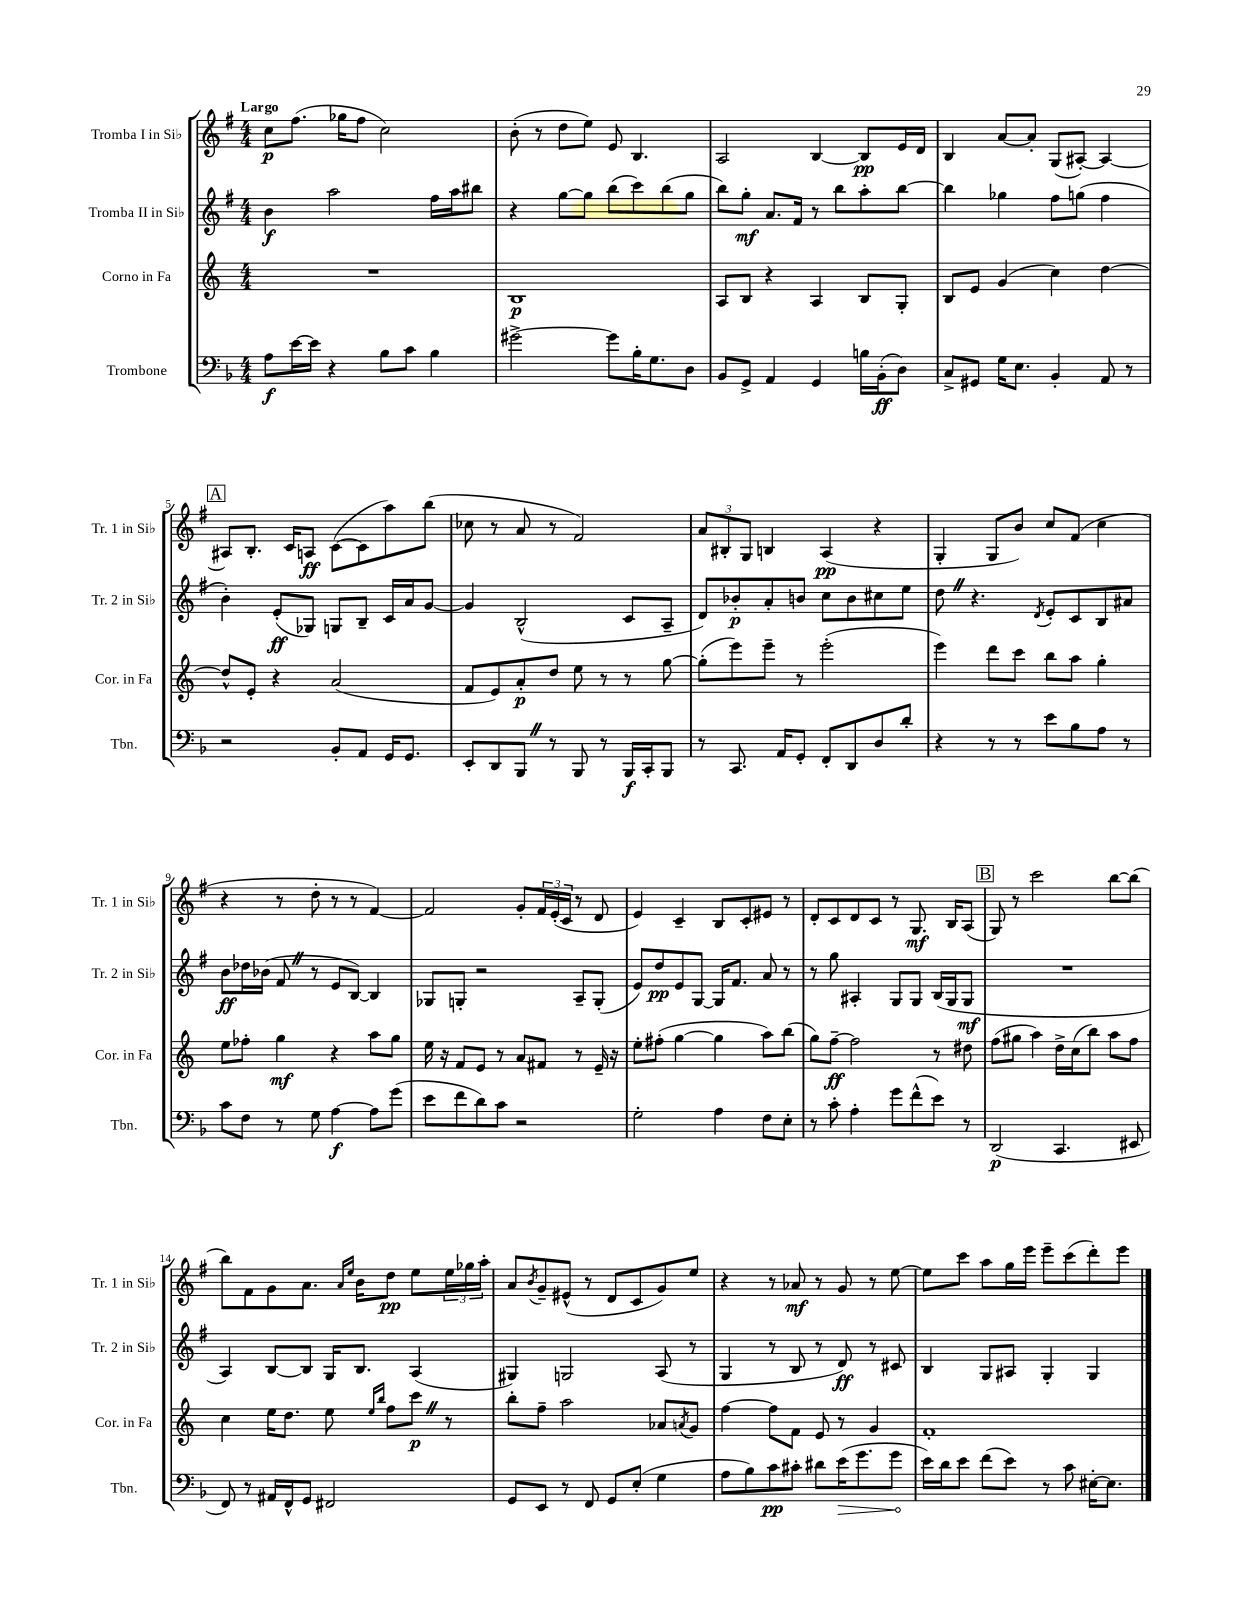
<<
\new StaffGroup <<
\new Staff = "s0" \with { instrumentName = "Tromba I in Sib" shortInstrumentName = "Tr. 1 in Sib" } {
    \clef treble \key g \major \numericTimeSignature \time 4/4 \tempo "Largo"
    c''8\p fis''8.( ges''16 fis''8 c''2) |
    b'8-.( r8 d''8 e''8) e'8 b4. |
    a2 b4~ b8\pp e'16 d'16 |
    b4 a'8~ a'8-. g8( ais8~-.) ais4~ |
    \mark \markup { \box "A" } ais8 b8.-. c'16 a8\ff c'8~( c'8 a''8) b''8( |
    ces''8 r8 a'8 r8 fis'2) |
    \tuplet 3/2 { a'8 bis8-. g8 } b4 a4\pp( r4 |
    g4-. g8 b'8) c''8 fis'8( c''4 |
    r4 r8 d''8-. r8 r8 fis'4~) |
    fis'2 g'8-. \tuplet 3/2 { fis'16 e'16-.( c'16 } r8 d'8 |
    e'4) c'4-- b8 c'8-. eis'8 r8 |
    d'8-. c'8 d'8 c'8 r8 g8.\mf b16 a8( |
    \mark \markup { \box "B" } g8) r8 c'''2 b''8~ b''8( |
    b''8) fis'8 g'8 a'8. \grace { a'16 e''16 } b'16 d''8\pp e''8 \tuplet 3/2 { e''16 ges''16 a''16-. } |
    a'8 \acciaccatura { b'8 } g'8-- eis'8-^( r8 d'8 c'8 g'8) e''8 |
    r4 r8 aes'8\mf r8 g'8 r8 e''8~ |
    e''8 c'''8 a''8 g''16 e'''16 e'''8-- c'''8( d'''8-.) e'''8 \bar "|." |
}
\new Staff = "s1" \with { instrumentName = "Tromba II in Sib" shortInstrumentName = "Tr. 2 in Sib" } {
    \clef treble \key g \major \numericTimeSignature \time 4/4
    b'4\f a''2 fis''16 a''16 bis''8 |
    r4 g''8~ g''8 b''8( c'''8) b''8( g''8 |
    b''8) g''8-.\mf a'8. fis'16 r8 b''8 a''8-. b''8~ |
    b''4 ges''4 fis''8 g''8( fis''4 |
    \mark \markup { \box "A" } b'4-.) e'8-.\ff( ges8) g8 b8-- c'16 a'16 g'8~ |
    g'4 b2-^( c'8 a8-- |
    d'8) bes'8-.\p a'8-. b'8 c''8 b'8 cis''8 e''8 |
    d''8 \once \override BreathingSign.text = \markup { \musicglyph "scripts.caesura.straight" } \breathe r4. \acciaccatura { d'8 } e'8-. c'8 b8 ais'8 |
    b'8\ff des''16 bes'16( fis'8 \once \override BreathingSign.text = \markup { \musicglyph "scripts.caesura.straight" } \breathe r8 e'8 b8~) b4 |
    ges8 g8-. r2 a8-- g8-.( |
    e'8) d''8\pp e'8 g8~ g16 fis'8. a'8 r8 |
    r8 g''8 ais4-. g8 g8 b16( g16 g8\mf |
    \mark \markup { \box "B" } R1 |
    a4) b8~ b8 g16 b8. a4( |
    gis4) g2 a8( r8 |
    g4 r8 b8 r8 d'8\ff) r8 cis'8 |
    b4 g8 ais8 g4-. g4 \bar "|." |
}
\new Staff = "s2" \with { instrumentName = "Corno in Fa" shortInstrumentName = "Cor. in Fa" } {
    \clef treble \key c \major \numericTimeSignature \time 4/4
    R1 |
    b1\p |
    a8 b8 r4 a4 b8 g8-. |
    b8 e'8 g'4( c''4) d''4~ |
    \mark \markup { \box "A" } d''8-^ e'8-. r4 a'2( |
    f'8 e'8) a'8-.\p d''8 e''8 r8 r8 g''8~ |
    g''8-.( e'''8) e'''8-- r8 e'''2-.( |
    e'''4) d'''8 c'''8 b''8 a''8 g''4-. |
    e''8 fes''8-. g''4\mf r4 a''8 g''8 |
    e''16 r16 f'8 e'8 r8 a'8 fis'8 r8 e'16-- r16 |
    e''8-. fis''8-.( g''4~ g''4 a''8) b''8( |
    g''8) f''8~--\ff f''2 r8 dis''8 |
    \mark \markup { \box "B" } f''8( gis''8 a''4) d''16-> c''16( b''8) a''8 f''8 |
    c''4 e''16 d''8. e''8 \grace { e''16 b''16 } f''8 c'''8\p \once \override BreathingSign.text = \markup { \musicglyph "scripts.caesura.straight" } \breathe r8 |
    b''8-. f''8-- a''2 aes'8 \acciaccatura { a'8 } g'8 |
    f''4~ f''8 f'8 e'8 r8 g'4 |
    f'1-. \bar "|." |
}
\new Staff = "s3" \with { instrumentName = "Trombone" shortInstrumentName = "Tbn." } {
    \clef bass \key f \major \numericTimeSignature \time 4/4
    a8\f e'16~ e'16 r4 bes8 c'8 bes4 |
    gis'2~-> gis'8 bes16-. g8. d8 |
    bes,8 g,8-> a,4 g,4 b16 bes,16-.\ff( d8) |
    c8-> gis,8 g16 e8. bes,4-. a,8 r8 |
    \mark \markup { \box "A" } r2 bes,8-. a,8 g,16 g,8. |
    e,8-. d,8 bes,,8 \once \override BreathingSign.text = \markup { \musicglyph "scripts.caesura.straight" } \breathe r8 bes,,8 r8 bes,,16\f c,16-. bes,,8 |
    r8 c,8. a,16 g,8-. f,8-. d,8 d8 d'8-. |
    r4 r8 r8 e'8 bes8 a8 r8 |
    c'8 f8 r8 g8 a4~\f a8 g'8( |
    e'8 f'8 d'8) c'8 r2 |
    g2-. a4 f8 e8-. |
    r8 c'8-. a4-. g'8 f'8-^( e'8) r8 |
    \mark \markup { \box "B" } d,2\p( c,4. eis,8 |
    f,8) r8 ais,16 f,16-^ g,8 fis,2 |
    g,8 e,8 r8 f,8 g,8 e8-.( g4 |
    a8 bes8) c'8\pp cis'8-. dis'8 \once \override Hairpin.circled-tip = ##t e'16\>( g'8. g'8\! |
    e'16) d'16 e'8 f'8( e'8) r8 c'8 eis16~-. eis8. \bar "|." |
}
>>
>>
